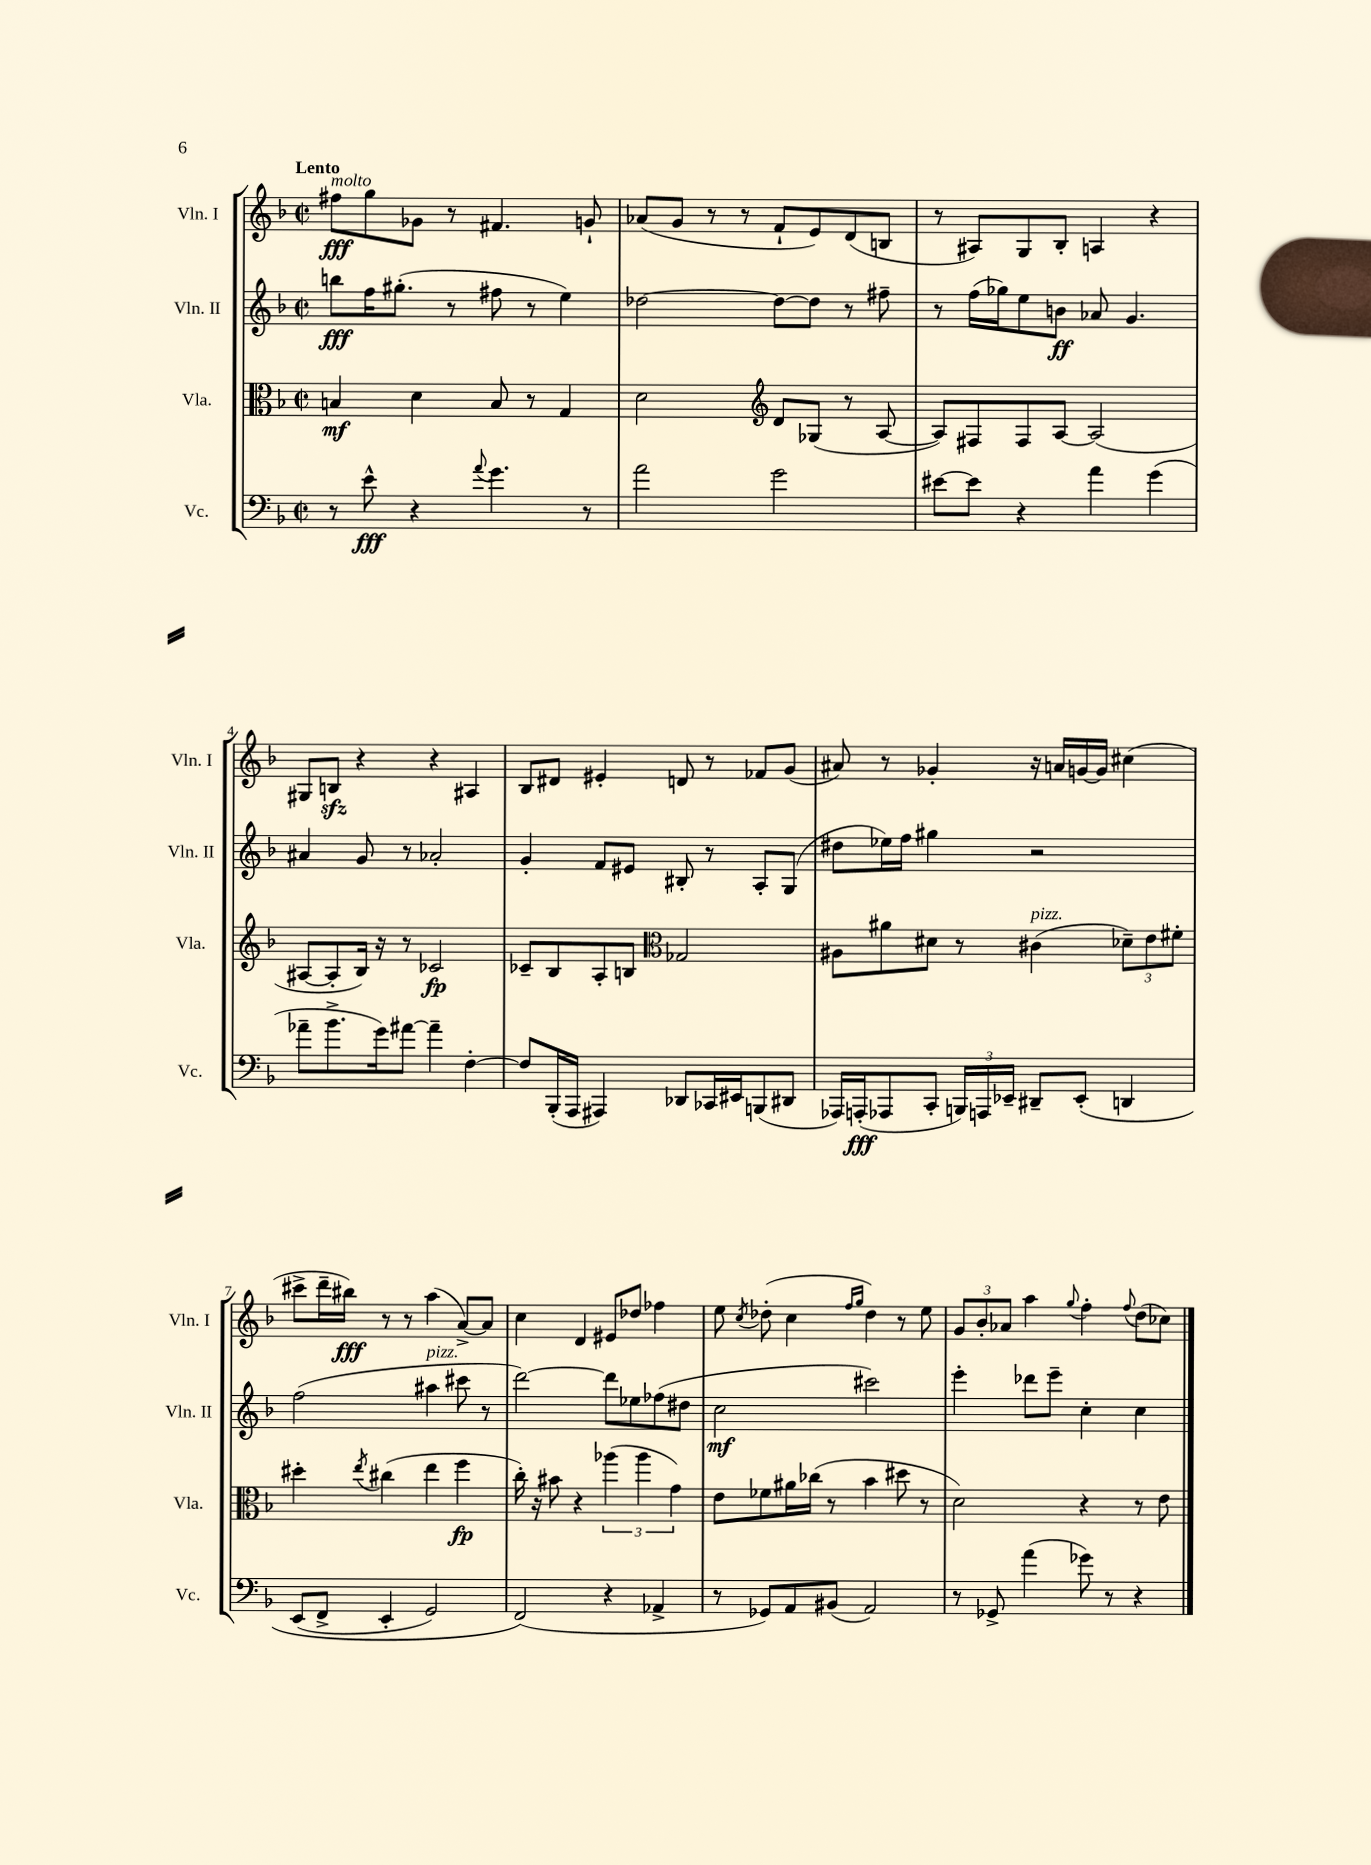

**kern	**dynam	**kern	**dynam	**kern	**dynam	**kern	**dynam
*part4	*part4	*part3	*part3	*part2	*part2	*part1	*part1
*staff4	*staff4	*staff3	*staff3	*staff2	*staff2	*staff1	*staff1
*I"Vc.	*	*I"Vla.	*	*I"Vln. II	*	*I"Vln. I	*
*I'Vc.	*	*I'Vla.	*	*I'Vln. II	*	*I'Vln. I	*
*clefF4	*	*clefC3	*	*clefG2	*	*clefG2	*
*k[b-]	*	*k[b-]	*	*k[b-]	*	*k[b-]	*
*M2/2	*	*M2/2	*	*M2/2	*	*M2/2	*
*met(c|)	*	*met(c|)	*	*met(c|)	*	*met(c|)	*
=1	=1	=1	=1	=1	=1	=1	=1
!	!	!	!	!	!	!LO:TX:a:B:t=Lento	!
!	!	!	!	!	!	!LO:TX:a:i:t=molto	!
8r	.	4Bn/	mf	8bbn\L	fff	8ff#X\L	fff
8e^^\	fff	.	.	16ff\K	.	8gg\	.
.	.	.	.	(8.gg#X'\J	.	.	.
4r	.	4d\	.	.	.	8g-X\J	.
.	.	.	.	8r	.	8r	.
8qqa/	.	.	.	.	.	.	.
4.g\	.	8B/	.	8ff#X\	.	4.f#X/	.
.	.	8r	.	8r	.	.	.
.	.	4G/	.	4ee\)	.	.	.
8r	.	.	.	.	.	8gn`/	.
=2	=2	=2	=2	=2	=2	=2	=2
2a\	.	2d\	.	[2dd-X\	.	(8a-X/L	.
.	.	.	.	.	.	8g/J	.
.	.	.	.	.	.	8r	.
.	.	.	.	.	.	8r	.
*	*	*clefG2	*	*	*	*	*
2g\	.	8d/L	.	8dd-\L_	.	8f`/L	.
.	.	(8G-X/J	.	8dd-\J]	.	8e/)	.
.	.	8r	.	8r	.	(8d/	.
.	.	[8A/	.	8ff#X~\	.	8Bn/J	.
=3	=3	=3	=3	=3	=3	=3	=3
[8e#X\L	.	8A/L])	.	8r	.	8r	.
8e#\J]	.	8F#X/	.	(16ff\LL	.	8A#X/L)	.
.	.	.	.	16gg-X\J)	.	.	.
4r	.	8F#/	.	8ee\	.	8G/	.
.	.	[8A/J	.	8bn\J	ff	8B-'/J	.
4a\	.	(2A/]	.	8a-X/	.	4An/	.
.	.	.	.	4.g/	.	.	.
(4g\	.	.	.	.	.	4r	.
!!LO:LB:g=z
=4	=4	=4	=4	=4	=4	=4	=4
8a-X~\L	.	[8A#X/L	.	4a#X/	.	8G#X/L	.
8.b-^\	.	8A#'/]	.	.	.	8Bnzz/J	.
.	.	16B-/Jk)	.	8g/	.	4r	.
16g\k)	.	16r	.	.	.	.	.
[8a#X\J	.	8r	.	8r	.	.	.
4a#~\]	.	2c-X/	fp	2a-X'/	.	4r	.
[4F'\	.	.	.	.	.	4A#X/	.
=5	=5	=5	=5	=5	=5	=5	=5
8F/L]	.	8c-X~/L	.	4g'/	.	8B-/L	.
(16BBB-'/L	.	8B-/	.	.	.	8d#X/J	.
16AAA/JJ	.	.	.	.	.	.	.
4AAA#X/)	.	8A'/	.	8f/L	.	4e#X'/	.
.	.	8Bn/J	.	8e#X/J	.	.	.
*	*	*clefC3	*	*	*	*	*
8DD-X/L	.	2G-X/	.	8B#X'/	.	8dn/	.
16CC-X/L	.	.	.	8r	.	8r	.
16EE#X/J	.	.	.	.	.	.	.
(8BBBn/	.	.	.	8A'/L	.	8f-X/L	.
8DD#X/J	.	.	.	(8G/J	.	(8g/J	.
=6	=6	=6	=6	=6	=6	=6	=6
16AAA-X/LL)	.	8A#X\L	.	8dd#X\L	.	8a#X/)	.
(16AAAn'/J	fff	.	.	.	.	.	.
8AAA-X/	.	8a#X\	.	16ee-X\L)	.	8r	.
.	.	.	.	16ff\JJ	.	.	.
8CC'/J	.	8d#X\J	.	4gg#X\	.	4g-X'/	.
24BBBn/LL)	.	8r	.	.	.	.	.
24AAAn/	.	.	.	.	.	.	.
24EE-X~/JJ	.	.	.	.	.	.	.
!	!	!LO:TX:a:i:t=pizz.	!	!	!	!	!
8DD#X~/L	.	(4c#X\	.	2r	.	16r	.
.	.	.	.	.	.	16an/LL	.
(8EE-'/J	.	.	.	.	.	[16gn/	.
.	.	.	.	.	.	16g/JJ]	.
4DDn/	.	12d-X~\L)	.	.	.	(4cc#X\	.
.	.	12e\	.	.	.	.	.
.	.	12f#X'\J	.	.	.	.	.
!!LO:LB:g=z
=7	=7	=7	=7	=7	=7	=7	=7
(8EE/L	.	4dd#X'\	.	(2ff\	.	8ccc#X^\L	.
8FF^/J	.	.	.	.	.	16ddd~\L	.
.	.	.	.	.	.	16bb#X\JJ)	fff
.	.	8qee/	.	.	.	.	.
4EE'/	.	(4cc#X\	.	.	.	8r	.
.	.	.	.	.	.	8r	.
!	!	!	!	!LO:TX:a:i:t=pizz.	!	!	!
2GG/)	.	4ee\	.	4aa#X\	.	(4aa\	.
.	.	4ff\	fp	8ccc#X\	.	[8a^/L)	.
.	.	.	.	8r	.	8a/J]	.
=8	=8	=8	=8	=8	=8	=8	=8
(2FF/)	.	16cc'\)	.	[2ddd\)	.	4cc\	.
.	.	16r	.	.	.	.	.
.	.	8b#X\	.	.	.	.	.
.	.	4r	.	.	.	4d/	.
4r	.	(6aa-X\	.	8ddd\L]	.	8e#X/L	.
.	.	.	.	8ee-X\	.	8dd-X/J	.
.	.	6aa-\	.	.	.	.	.
4AA-X^/	.	.	.	(8ff-X\	.	4ff-X\	.
.	.	6g\)	.	.	.	.	.
.	.	.	.	8dd#X\J	.	.	.
=9	=9	=9	=9	=9	=9	=9	=9
8r	.	8e\L	.	2cc\	mf	8ee\	.
.	.	.	.	.	.	8qcc/	.
8GG-X/L)	.	8f-X\	.	.	.	(8dd-X'\	.
8AA/	.	16a#X\L	.	.	.	4cc\	.
.	.	(16cc-X\JJ	.	.	.	.	.
(8BB#X/J	.	8r	.	.	.	.	.
.	.	.	.	.	.	16qqff/LL	.
.	.	.	.	.	.	16qqgg/JJ	.
2AA/)	.	4b-\	.	2ccc#X\)	.	4dd-\)	.
.	.	8dd#X\	.	.	.	8r	.
.	.	8r	.	.	.	8ee\	.
=10	=10	=10	=10	=10	=10	=10	=10
8r	.	2d\)	.	4eee'\	.	12g/L	.
.	.	.	.	.	.	12b-'/	.
8GG-X^/	.	.	.	.	.	.	.
.	.	.	.	.	.	12a-X/J	.
(4a\	.	.	.	8ddd-X\L	.	4aa\	.
.	.	.	.	8eee~\J	.	.	.
.	.	.	.	.	.	8qqgg/	.
8g-X\)	.	4r	.	4cc'\	.	4ff'\	.
8r	.	.	.	.	.	.	.
.	.	.	.	.	.	8qqff/	.
4r	.	8r	.	4cc\	.	(8dd\L	.
.	.	8e\	.	.	.	8cc-X\J)	.
==	==	==	==	==	==	==	==
*-	*-	*-	*-	*-	*-	*-	*-
